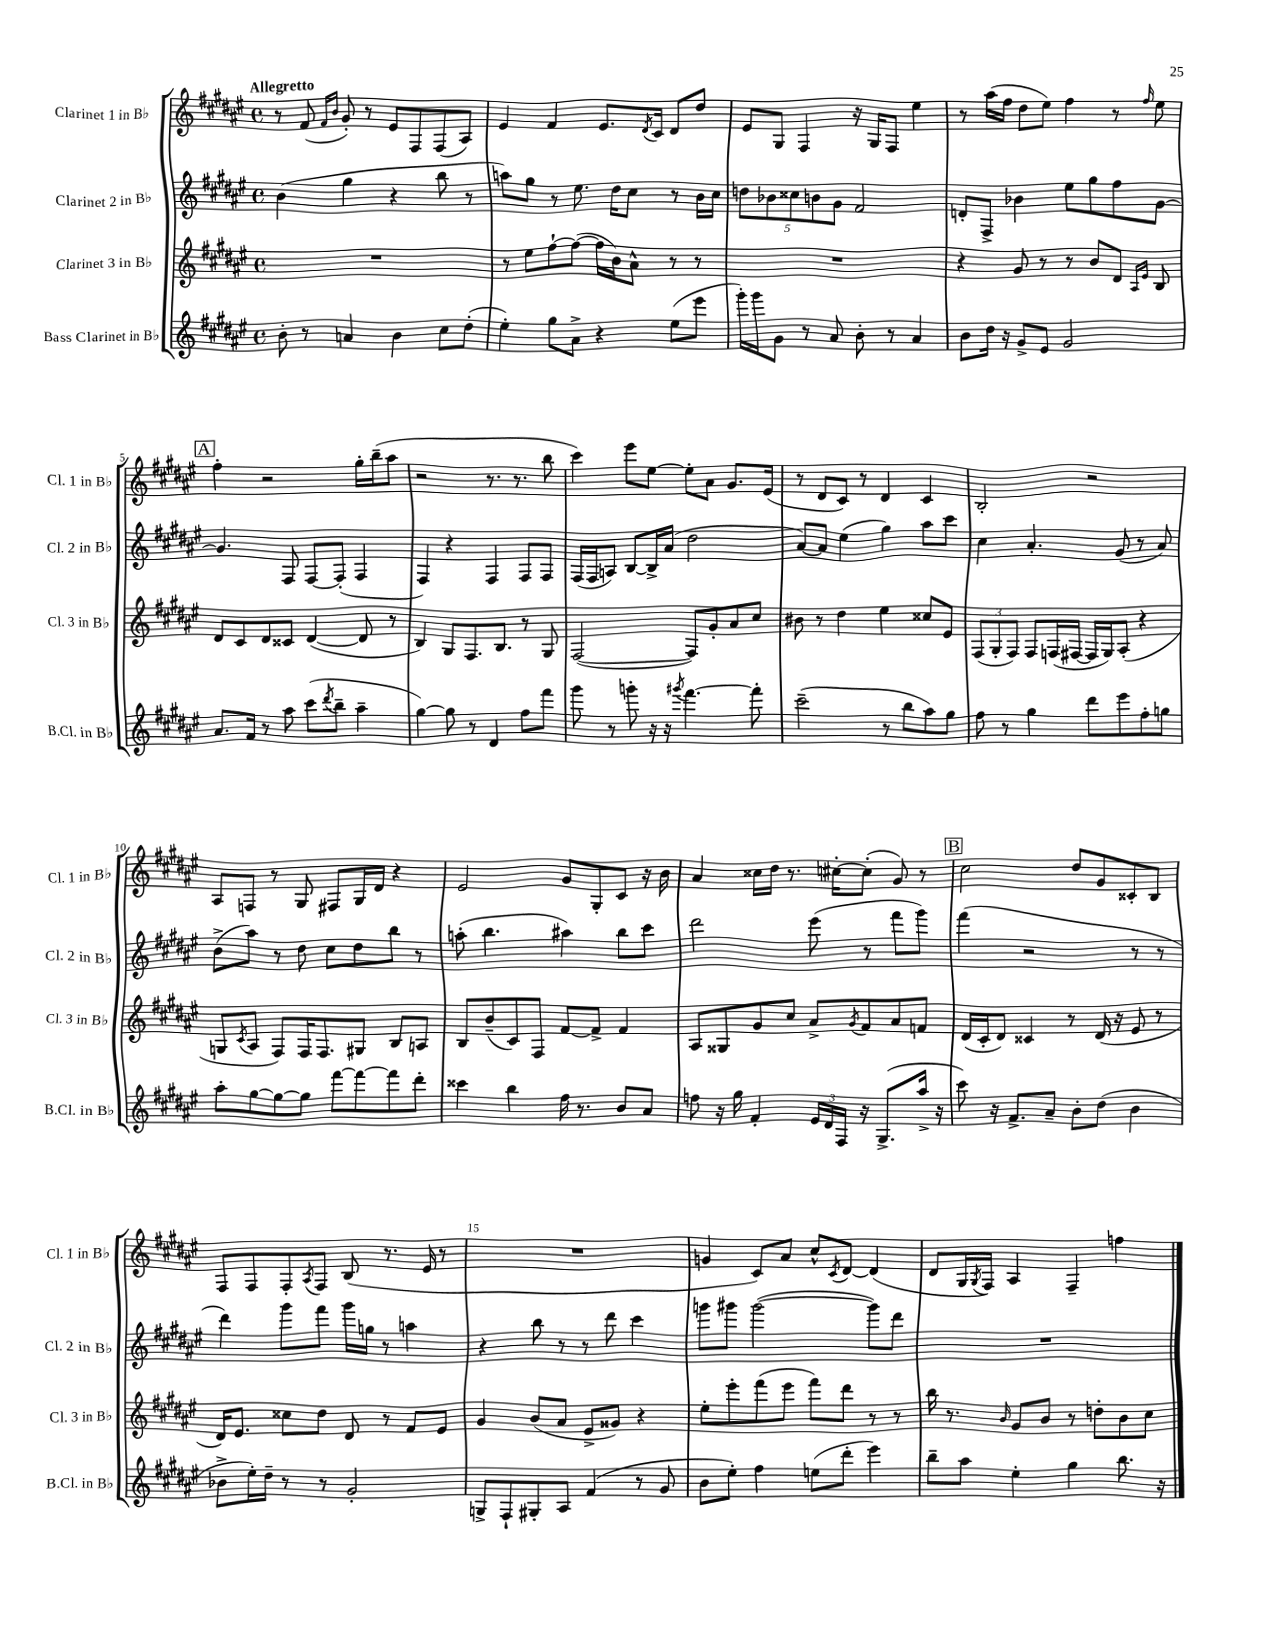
<<
\new StaffGroup <<
\new Staff = "s0" \with { instrumentName = "Clarinet 1 in Bb" shortInstrumentName = "Cl. 1 in Bb" } {
    \clef treble \key fis \major \defaultTimeSignature \time 4/4 \tempo "Allegretto"
    r8 fis'8( \grace { fis'16 b'16 } gis'8-.) r8 eis'8 fis8 fis8( ais8) |
    eis'4 fis'4 eis'8. \acciaccatura { dis'8 } cis'16 dis'8 dis''8 |
    eis'8 gis8 fis4 r16 gis16 fis8 eis''4 |
    r8 ais''16( fis''16 dis''8 eis''8) fis''4 r8 \grace { fis''16 } eis''8 |
    \mark \markup { \box "A" } fis''4-. r2 gis''16-. b''16--( ais''8 |
    r2 r8. r8. b''8 |
    cis'''4) eis'''8 eis''8~ eis''8-. ais'8 gis'8. eis'16( |
    r8 dis'8 cis'8) r8 dis'4 cis'4 |
    b2-. r2 |
    ais8 f8 r8 gis8 fis8 gis16 dis'16 r4 |
    eis'2 gis'8 gis8-. cis'8 r16 b'16 |
    ais'4 cisis''16 dis''16 r8. cis''16~-. cis''8-.( gis'8) r8 |
    \mark \markup { \box "B" } cis''2 dis''8 gis'8 cisis'8-. b8 |
    fis8 fis8 fis8-. \acciaccatura { ais8 } fis8 b8( r8. eis'16 r8 |
    R1 |
    g'4 cis'8) ais'8 cis''8-^ \acciaccatura { cis'8 } dis'8~ dis'4( |
    dis'8 gis16 \acciaccatura { gis8 } fis16) ais4 fis4-- f''4 \bar "|." |
}
\new Staff = "s1" \with { instrumentName = "Clarinet 2 in Bb" shortInstrumentName = "Cl. 2 in Bb" } {
    \clef treble \key fis \major \defaultTimeSignature \time 4/4
    b'4( gis''4 r4 b''8 r8 |
    a''8) gis''8 r8 eis''8. dis''16 cis''8 r8 b'16 cis''16 |
    \tuplet 5/4 { d''8 bes'8 cisis''8 b'8 gis'8 } fis'2 |
    d'8-. fis8-> bes'4 eis''8 gis''8 fis''8 gis'8~ |
    \mark \markup { \box "A" } gis'4. fis8 fis8~ fis8-.( fis4 |
    fis4) r4 fis4 fis8 fis8 |
    fis16( fis16 a8) b8~ b16-> ais'16( dis''2 |
    ais'8~) ais'8 eis''4( gis''4) ais''8 cis'''8 |
    cis''4 ais'4.-. gis'8( r8 ais'8) |
    b'8->( ais''8) r8 dis''8 cis''8 dis''8 b''8 r8 |
    a''8-.( b''4. ais''4) b''8 cis'''8 |
    dis'''2 eis'''8( r8 fis'''8 gis'''8) |
    \mark \markup { \box "B" } fis'''4( r2 r8 r8 |
    dis'''4) gis'''8 fis'''8 gis'''16 g''16 r8 a''4 |
    r4 b''8 r8 r8 dis'''8 cis'''4 |
    g'''8 gis'''8 gis'''2~( gis'''8) dis'''8 |
    R1 \bar "|." |
}
\new Staff = "s2" \with { instrumentName = "Clarinet 3 in Bb" shortInstrumentName = "Cl. 3 in Bb" } {
    \clef treble \key fis \major \defaultTimeSignature \time 4/4
    R1 |
    r8 eis''8 fis''8~-! fis''8~( fis''16 b'16) ais'8-^ r8 r8 |
    R1 |
    r4 gis'8 r8 r8 b'8 dis'8 \grace { ais16 eis'16 } b8 |
    \mark \markup { \box "A" } dis'8 cis'8 dis'8 cisis'8 dis'4~( dis'8 r8 |
    b4) gis8 fis8. b8. r8 gis8 |
    fis2~( fis8) gis'8-. ais'8 cis''8 |
    bis'8 r8 dis''4 eis''4 cisis''8 eis'8 |
    \tuplet 3/2 { fis8( gis8-. fis8) } fis8 f16( fis16~ fis16 gis16) ais8-.( r4 |
    g8 \acciaccatura { cis'8 } ais8 fis8) fis16 fis8. gis8 b8 a8 |
    b8 b'8--( cis'8) fis8 fis'8~ fis'8-> fis'4 |
    ais8 gisis8 gis'8 cis''8 ais'8-> \acciaccatura { gis'8 } fis'8 ais'8 f'8 |
    \mark \markup { \box "B" } dis'16( cis'16-. dis'8) cisis'4 r8 dis'16( r16 eis'8 r8 |
    dis'16) eis'8. cisis''8 dis''8 dis'8 r8 fis'8 eis'8 |
    gis'4 b'8( ais'8 eis'8-> gisis'8) r4 |
    eis''8-. eis'''8-. fis'''8( eis'''8 fis'''8) dis'''8 r8 r8 |
    b''16 r8. \grace { b'16 } gis'8 b'8 r8 d''8-. b'8 cis''8 \bar "|." |
}
\new Staff = "s3" \with { instrumentName = "Bass Clarinet in Bb" shortInstrumentName = "B.Cl. in Bb" } {
    \clef treble \key fis \major \defaultTimeSignature \time 4/4
    b'8-. r8 a'4 b'4 cis''8 dis''8-.( |
    eis''4-.) gis''8 ais'8-> r4 eis''8( eis'''8 |
    gis'''16-.) gis'''16 gis'8 r8 ais'8 b'8-. r8 ais'4 |
    b'8 dis''16 r16 gis'8-> eis'8 gis'2 |
    \mark \markup { \box "A" } ais'8. fis'16 r8 ais''8 cis'''8( \acciaccatura { dis'''8 } b''8-- ais''4-- |
    gis''4~) gis''8 r8 dis'4 fis''8 fis'''8 |
    gis'''8 r8 g'''8-. r16 r16 \acciaccatura { gis'''8 } fis'''4.~ fis'''8-. |
    cis'''2--( r8 b''8 ais''8) gis''8 |
    fis''8 r8 gis''4 dis'''8 eis'''8 fis''8-. g''8 |
    ais''8-. gis''8~ gis''8~ gis''8 fis'''8~ fis'''8~ fis'''8 dis'''8-. |
    cisis'''4 b''4 fis''16 r8. b'8 ais'8 |
    f''8 r16 gis''16 fis'4-. \tuplet 3/2 { eis'16 dis'16 fis16 } r16 gis8.->( ais''16-> r16 |
    \mark \markup { \box "B" } cis'''8) r16 fis'8.-> ais'8-- b'8-. dis''8( b'4 |
    bes'8-> eis''16-.) dis''16-- r8 r8 gis'2-. |
    g8-> fis8-! gis8-. ais8 fis'4( r8 gis'8 |
    b'8 eis''8-.) fis''4 e''8( dis'''8-. eis'''4) |
    b''8-- ais''8 eis''4-. gis''4 b''8. r16 \bar "|." |
}
>>
>>
\layout { \context { \Score \override BarNumber.break-visibility = ##(#f #t #t) barNumberVisibility = #(every-nth-bar-number-visible 5) } }
